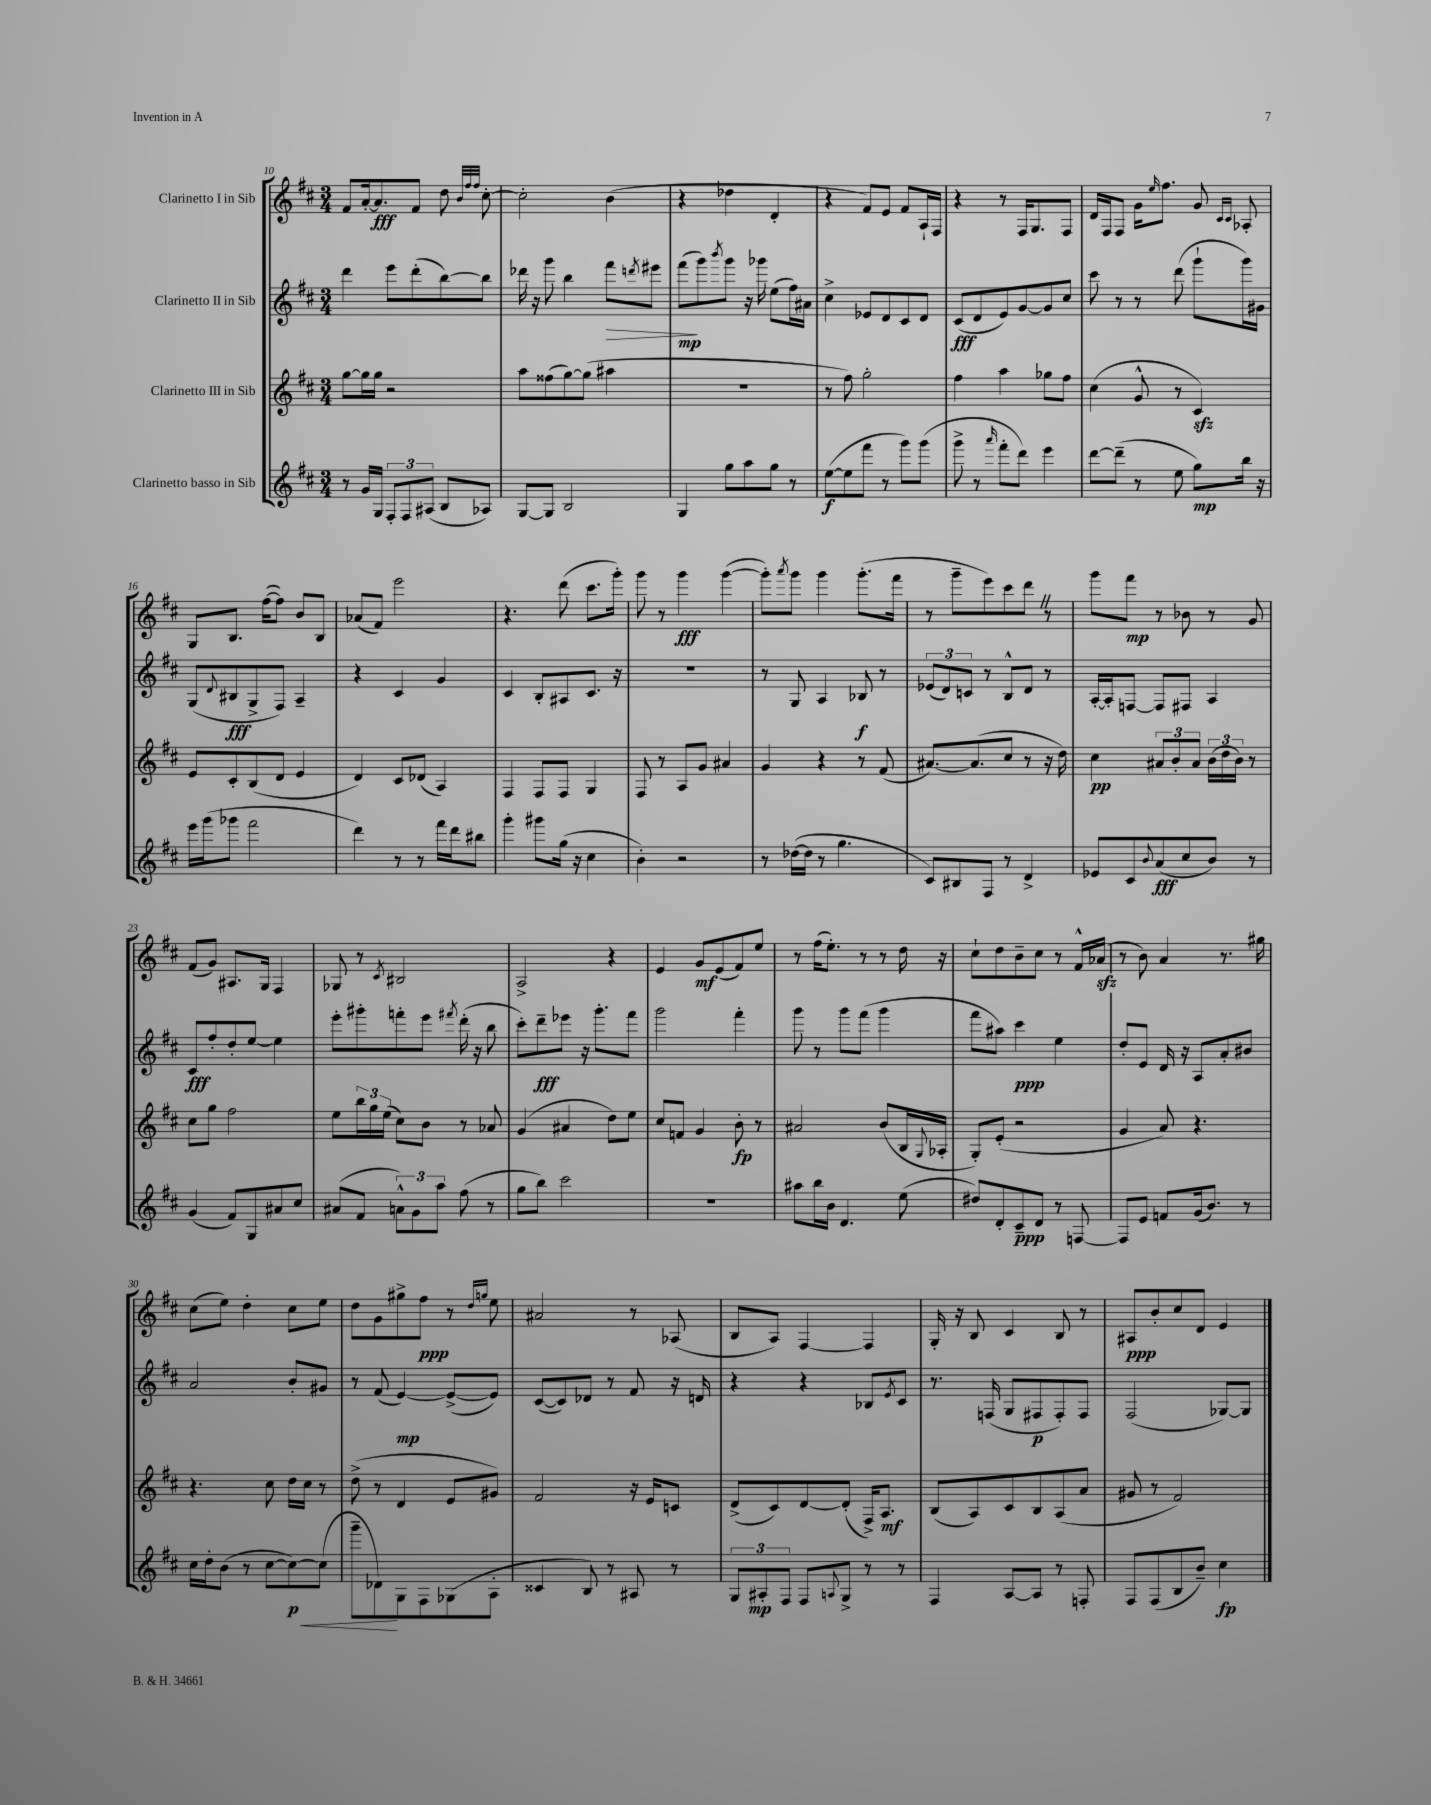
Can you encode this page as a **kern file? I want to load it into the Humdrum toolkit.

**kern	**kern	**kern	**kern
*staff4	*staff3	*staff2	*staff1
*clefG2	*clefG2	*clefG2	*clefG2
*k[f#c#]	*k[f#c#]	*k[f#c#]	*k[f#c#]
*M3/4	*M3/4	*M3/4	*M3/4
8r	[8gg	4ddd	8f#
16g	16gg]	.	[16a'
16G	16gg	.	8.a]
12F#'	2r	8eee	.
12F#	.	.	.
.	.	(8ddd'	8f#
(12A#	.	.	.
8B	.	[8bb)	8dd
.	.	.	32qqb
.	.	.	32qqff#
.	.	.	32qqff#
8A-)	.	8bb]	[8cc#'
=	=	=	=
[8G	8aa	16ddd-	2cc#']
.	.	16r	.
8G]	(8ff##	8ggg	.
2B	[8gg)	4bb	.
.	(8gg]	.	.
.	4aa#	8fff#	(4b
.	.	8qddd	.
.	.	8eee#	.
=	=	=	=
4G	2.r	(8fff#	4r
.	.	8ggg)	.
.	.	8qbbb	.
8gg	.	8ggg	4dd-
8aa	.	16r	.
.	.	16ggg-	.
8gg	.	(8ee	4d'
8r	.	16ff#)	.
.	.	16a#	.
=	=	=	=
([8ee	8r	4cc#^	4r
8ee]	8ff#)	.	.
8fff#	2gg'	8e-	8f#)
8r	.	8d	8e
8ggg)	.	8c#	8f#
(8ggg	.	8d	16A`
.	.	.	16F#
=	=	=	=
8ggg^	4ff#	(8c#	4r
8r	.	8d	.
16qqaaa	.	.	.
8fff#'	4aa	8e)	8r
8ddd)	.	[8g	16F#
.	.	.	8.G
4eee	8gg-	8g]	.
.	8ff#	8cc#	8F#
=	=	=	=
[8ddd	(4cc#	8ccc#	16d
.	.	.	16F#
(8ddd~]	.	8r	8F#
8r	8g^^	8r	16g
.	.	.	16qqee
.	.	.	8.ff#
8ee	8r	(8ddd	.
8gg)	4c#)	8ggg`	8g
.	.	.	16qqc#
.	.	.	16qqc#
16bb	.	16ggg)	8A-'
16r	.	16g#	.
=	=	=	=
16eee	8e	(8G	8G
(16ggg	.	.	.
.	.	8qqd	.
8ggg-	8c#'	8B#	8.B
2fff#	(8B	8G^	.
.	.	.	([16ff#
.	8d	8F#)	8ff#])
.	4e	4A~	8b
.	.	.	8B
=	=	=	=
4ddd)	4d)	4r	(8a-
.	.	.	8f#)
8r	8c#	4c#	2eee
8r	(8d-	.	.
16fff#	4A)	4g	.
16ddd	.	.	.
8bb#	.	.	.
=	=	=	=
4ggg'	4F#	4c#	4.r
8ggg#	8F#	8B'	.
(16gg	8F#	8A#	(8ddd
16r	.	.	.
4cc#	4G	8.c#	8.ccc#
.	.	16r	16ggg')
=	=	=	=
4b')	8F#	2.r	8ggg
.	8r	.	8r
2r	8A	.	4ggg
.	8g	.	.
.	4a#	.	([4ggg
=	=	=	=
8r	4g	8r	8ggg'])
.	.	.	8qaaa
([16dd-	.	8G	8ggg
16dd-]	.	.	.
8r	4r	4A	4ggg
4.gg	.	.	.
.	8r	8B-	(8.ggg'
.	(8f#	8r	.
.	.	.	16fff#
=	=	=	=
8c#)	[8.a#)	(12e-	8r
.	.	12d)	.
8B#	.	.	8ggg~
.	.	12c	.
.	(8.a#]	.	.
8F#	.	8r	8eee)
8r	8cc#	8B^^	8ccc#
4d^	8r	8d	8ddd
.	16r	8r	8r
.	16dd)	.	.
=	=	=	=
8e-	4cc#	[16A'	8ggg
.	.	16A']	.
8c#	.	[8F	8fff#
8qqb	.	.	.
(8a	12a#	8F]	8r
.	12b'	.	.
8cc#	.	8F#	8b-
.	12a#	.	.
8b)	(24b	4A	8r
.	24dd	.	.
.	24b)	.	.
8r	8r	.	8g
=	=	=	=
(4g	8cc#	8c#	(8f#
.	8gg	8ff#'	8g)
8f#)	2ff#	8dd'	8.A#
8G	.	[8ee	.
.	.	.	16G
8a#	.	4ee]	4F#
8cc#	.	.	.
=	=	=	=
(8a#	8ee	8eee'	8G-
8f#	24bb	8ggg#'	8r
.	24gg	.	.
.	(24ee	.	.
.	.	.	8qc#
12a^^)	8cc#)	8fff'	2B#
12g	.	.	.
.	8b	8eee	.
12aa	.	.	.
.	.	8qfff#	.
(8ff#	8r	(16ddd'	.
.	.	16r	.
8r	8a-	8bb	.
=	=	=	=
8gg	(4g	8ccc#')	2A^
8bb)	.	8ddd~	.
2ccc#	4a#	8eee-	.
.	.	16r	.
.	.	8.ggg'	.
.	8dd)	.	4r
.	8ee	8fff#	.
=	=	=	=
2.r	8cc#	2ggg	4e
.	8f	.	.
.	4g	.	8g
.	.	.	(8e
.	8b'	4fff#'	8f#)
.	8r	.	8ee
=	=	=	=
8aa#	2a#	8ggg	8r
16bb	.	8r	(16ff#
16b	.	.	8.ee')
4.d	.	8ggg	.
.	.	(8fff#	8r
.	(8b	4ggg	8r
(8ee	16B	.	16dd
.	8qqG	.	.
.	16A-'	.	16r
=	=	=	=
8dd#)	8G')	8fff#	8cc#`
8d'	(8e'	8aa#)	8dd
8c#~	2r	4ccc#	8b~
8d	.	.	8cc#
8r	.	4ee	8r
[8F	.	.	16f#^^
.	.	.	(16a-
=	=	=	=
8F]	4g	8dd'	8r
8e	.	8e	8b)
8f	8a)	16d	4a
.	.	16r	.
(16g	4.r	8A	.
8.b)	.	.	.
.	.	8a'	8.r
8r	.	8b#	.
.	.	.	16gg#
=	=	=	=
16cc#	4.r	2a	(8cc#
16dd'	.	.	.
(8b	.	.	8ee)
8r	.	.	4dd'
[8cc#	8cc#	.	.
8cc#_)	16dd	8b'	8cc#
.	16cc#	.	.
(8cc#]	8r	8g#	8ee
=	=	=	=
8ggg~	(8dd^	8r	8dd
8d-)	8r	(8f#	8g
8G	4d	[4e)	8gg#^
8F#	.	.	8ff#
(8G-	8e	(8e^_	8r
.	.	.	16qqdd
.	.	.	16qqgg
8A'	8g#)	8e])	8ee
=	=	=	=
4c##	2f#	([8c#	2a#
.	.	8c#])	.
8B)	.	8d-	.
8r	.	8r	.
8A#	16r	8f#	8r
.	16e	.	.
8r	8c	16r	(8A-
.	.	16d	.
=	=	=	=
12G	(8d^	4r	8B
12A#'	.	.	.
.	8c#)	.	8A)
12F#	.	.	.
8F#	[8d	4r	[4F#
8qqA	.	.	.
8G^	(8d']	.	.
8r	16F#^)	8B-	4F#]
.	8.A	.	.
.	.	8qe	.
8r	.	8c#	.
=	=	=	=
4F#	(8B	8.r	16G'
.	.	.	16r
.	8A)	.	8B
.	.	(16F	.
[8A	8c#	8G	4c#
8A]	8B	8F#	.
8r	(8A	8F#')	8B
8F'	8a	8F#	8r
=	=	=	=
8F#	8g#	(2F#	8A#
(8F#	8r	.	8b'
8B	2f#)	.	8cc#
8b~)	.	.	8d
4cc#	.	[8G-)	4e
.	.	8G-]	.
==	==	==	==
*-	*-	*-	*-
